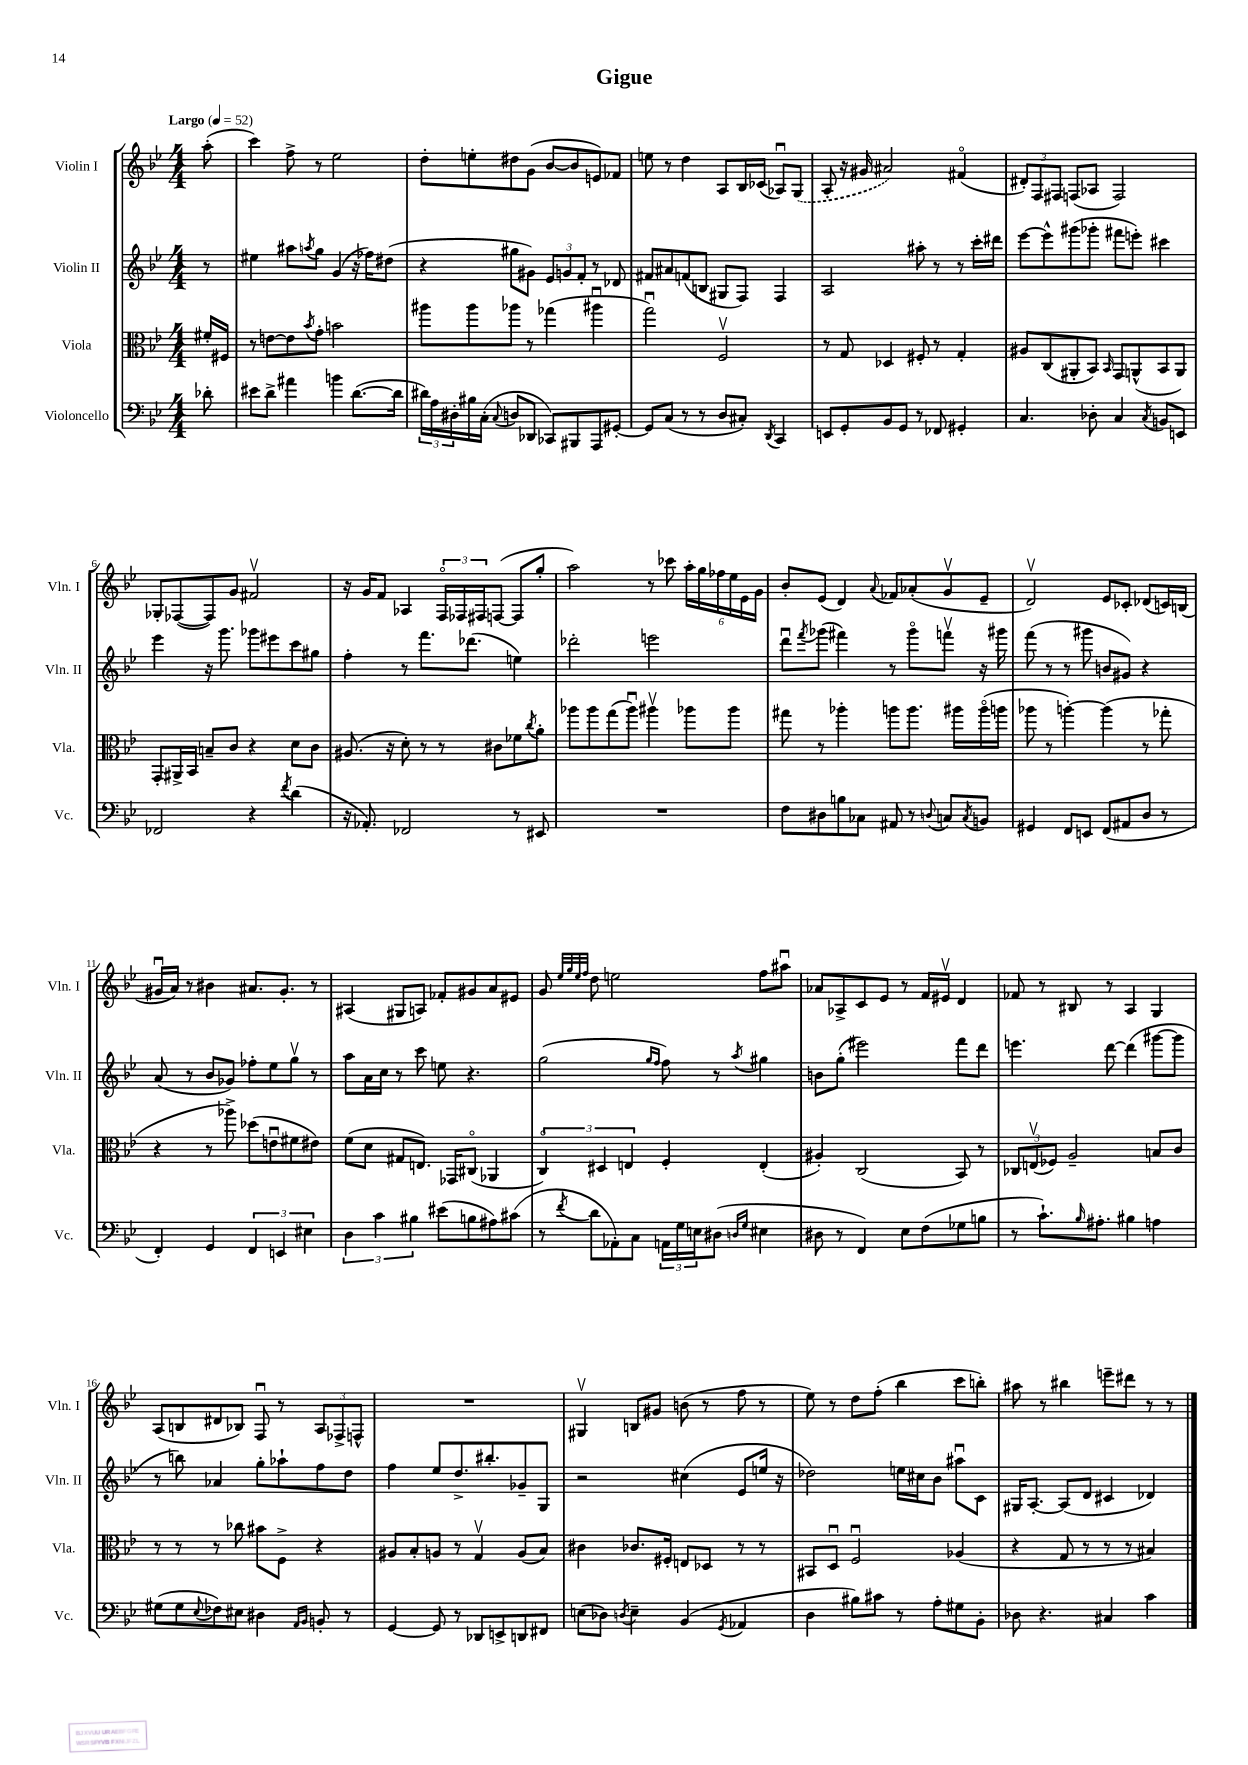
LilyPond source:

\header { title = "Gigue" }
<<
\new StaffGroup <<
\new Staff = "s0" \with { instrumentName = "Violin I" shortInstrumentName = "Vln. I" } {
    \clef treble \key bes \major \numericTimeSignature \time 4/4 \partial 8 \tempo "Largo" 4 = 52
    a''8-.( |
    c'''4) f''8-> r8 ees''2 |
    d''8-. e''8-. dis''8 g'8( bes'8~ bes'8 e'8) fes'8 |
    e''8 r8 d''4 a8 bes16 ces'16( aes8\downbow) \once \slurDashed g8( |
    a8-. r16 gis'16 ais'2) fis'4\flageolet( |
    \tuplet 3/2 { dis'8-.) f8 fis8 } f8( aes8 f2) |
    ges8-. fes8~( fes8) g'8 fis'2\upbow |
    r16 g'16 f'8 aes4 \tuplet 3/2 { f16\flageolet fes16 fis16 } f8~( f8 g''8-. |
    a''2) r8 ces'''8 \tuplet 6/4 { a''16-. g''16 fes''16 ees''16 ees'16 g'16 } |
    bes'8-. ees'8( d'4) \appoggiatura { a'8 } fes'8 aes'8-.( g'8\upbow ees'8-- |
    d'2\upbow) ees'8 ces'8-. des'8( c'16) b16( |
    gis'16\downbow a'16) r8 bis'4 ais'8. gis'8.-. r8 |
    ais4( gis8 a8) fes'8-. gis'8 a'8 eis'8 |
    g'8 \grace { ees''32 g''32 ees''32 f''32 } d''8 e''2 f''8 ais''8\downbow |
    aes'8 aes8-> c'8 ees'8 r8 f'16 eis'16\upbow d'4 |
    fes'8 r8 bis8 r8 a4 g4 |
    a8( b8 dis'8 bes8) f8\downbow r8 \tuplet 3/2 { a8 fes8-> f8-^ } |
    R1 |
    gis4\upbow b8 gis'8 b'8( r8 f''8 r8 |
    ees''8) r8 d''8 f''8-.( bes''4 c'''8 b''8-.) |
    ais''8 r8 bis''4 e'''8-- dis'''8 r8 r8 \bar "|." |
}
\new Staff = "s1" \with { instrumentName = "Violin II" shortInstrumentName = "Vln. II" } {
    \clef treble \key bes \major \numericTimeSignature \time 4/4 \partial 8
    r8 |
    eis''4 ais''8 \acciaccatura { a''8 } g''8 g'4( r16 fes''16) dis''8( |
    r4 gis''8 gis'8) \tuplet 3/2 { ees'8 g'8 f'8-. } r8 des'8 |
    fis'8 ais'8 f'8( b8 gis8 f8) f4 |
    a2 ais''8-. r8 r8 c'''16-. dis'''16 |
    ees'''8~ ees'''8-^ gis'''8( ges'''8-. fis'''8 e'''8-.) cis'''4 |
    ees'''4 r16 g'''8. ges'''8 eis'''8 c'''8 gis''8 |
    f''4-. r8 f'''8. des'''8.( e''4) |
    des'''2-. e'''2 |
    d'''8\downbow \acciaccatura { f'''8 } ges'''8( fis'''4) r8 ges'''8\flageolet f'''8\upbow r16 gis'''16 |
    f'''8( r8 r8 gis'''8 b'8 gis'8) r4 |
    a'8( r8 bes'8 ges'8) fes''8-. ees''8 g''8\upbow r8 |
    a''8 a'16 c''16 r8 c'''8 e''8 r4. |
    g''2( \grace { g''16 f''16 } f''8) r8 \acciaccatura { a''8 } gis''4 |
    b'8 g''8-.( eis'''2) f'''8 d'''8 |
    e'''4. d'''8~ d'''4( gis'''8~ gis'''8 |
    r8 b''8) aes'4 g''8-. aes''8-! f''8 d''8 |
    f''4 ees''8 d''8.-> bis''8.-. ges'8-- g8 |
    r2 cis''4( ees'8 e''16 r16 |
    des''2) e''16 cis''16 bes'8 ais''8\downbow c'8 |
    gis16 a8.~-. a8( d'8 cis'4 des'4) \bar "|." |
}
\new Staff = "s2" \with { instrumentName = "Viola" shortInstrumentName = "Vla." } {
    \clef alto \key bes \major \numericTimeSignature \time 4/4 \partial 8
    fis'16-. fis16 |
    r8 e'8~ e'8 \acciaccatura { bes'8 } g'8-. b'2 |
    ais''8 ais''8 aes''8 r8 ges''4( ais''4\downbow |
    g''2\downbow) f2\upbow |
    r8 g8 des4 fis8-. r8 g4-. |
    ais8 c8( ais,8-. bes,8) \grace { bes,16 } g,8 a,8-^( bes,8 a,8) |
    g,8-. ais,16-> bes,16 b8-- c'8 r4 d'8 c'8 |
    ais8.( r16 d'8-.) r8 r8 cis'8 fes'8 \acciaccatura { c''8 } a'8-. |
    aes''8 aes''8 g''8( aes''8\downbow) ais''4\upbow aes''8 aes''8 |
    gis''8 r8 aes''4-. a''8 a''8. ais''16 ais''16\flageolet( a''16 |
    aes''8 r8 a''4~-.) a''4( r8 ges''8-. |
    r4 r8 aes''8->) des''8( e'8\downbow fis'8 eis'8) |
    f'8( d'8 gis8 e8.) ges,16 cis8\flageolet( aes,4 |
    \tuplet 3/2 { c4\flageolet) dis4 e4 } f4-. e4-.( |
    ais4-.) c2( bes,8) r8 |
    \tuplet 3/2 { ces8 e8\upbow( fes8) } a2-- b8 c'8 |
    r8 r8 r8 ces''8 bis'8 f8-> r4 |
    ais8 bes8-. a8 r8 g4\upbow a8( bes8) |
    cis'4 ces'8. fis16-. e8 des8 r8 r8 |
    bis,8 d8\downbow f2\downbow aes4( |
    r4 g8 r8 r8 r8 bis4) \bar "|." |
}
\new Staff = "s3" \with { instrumentName = "Violoncello" shortInstrumentName = "Vc." } {
    \clef bass \key bes \major \numericTimeSignature \time 4/4 \partial 8
    des'8-. |
    eis'8 d'8-> ais'4 b'4 d'8.~( d'16 |
    \tuplet 3/2 { dis'16) a16 dis16-. } bis16 c16-.( \appoggiatura { c8 } d8 des,8 ces,8) bis,,8 a,,8 gis,8~-. |
    gis,8 c8( r8 r8 d8 cis8-.) \acciaccatura { d,8 } c,4 |
    e,8 g,8-. bes,8 g,8 r8 fes,8 gis,4-. |
    c4. des8-. c4 \acciaccatura { c8 } b,8 e,8 |
    fes,2 r4 \acciaccatura { f'8 } d'4( |
    r16 aes,8.-.) fes,2 r8 eis,8 |
    R1 |
    f8 dis8 b8 ces8 ais,8 r8 \appoggiatura { d8 } c8 \acciaccatura { c8 } b,8 |
    gis,4 f,8 e,8 f,8( ais,8 d8 r8 |
    f,4-.) g,4 \tuplet 3/2 { f,4 e,4 eis4 } |
    \tuplet 3/2 { d4 c'4 bis4 } eis'8( b8 ais8) cis'8( |
    r8 \acciaccatura { f'8 } d'8 aes,8-.) c8 \tuplet 3/2 { a,16 g16 e16 } dis8( \grace { d16 g16 } eis4 |
    dis8 r8 f,4) ees8 f8( ges8 b8 |
    r8 c'8.-!) \grace { bes16 } ais8.-. bis4 a4 |
    gis8( gis8 \appoggiatura { ees8 } fes8) eis8 dis4 \grace { a,16 bes,16 } b,8-. r8 |
    g,4~ g,8 r8 des,8 e,8-> d,8 fis,8 |
    e8( des8) \acciaccatura { d8 } e4-- bes,4( \acciaccatura { g,8 } aes,4 |
    d4 bis8) cis'8 r8 a8-. gis8 bes,8-. |
    des8 r4. cis4 c'4 \bar "|." |
}
>>
>>
